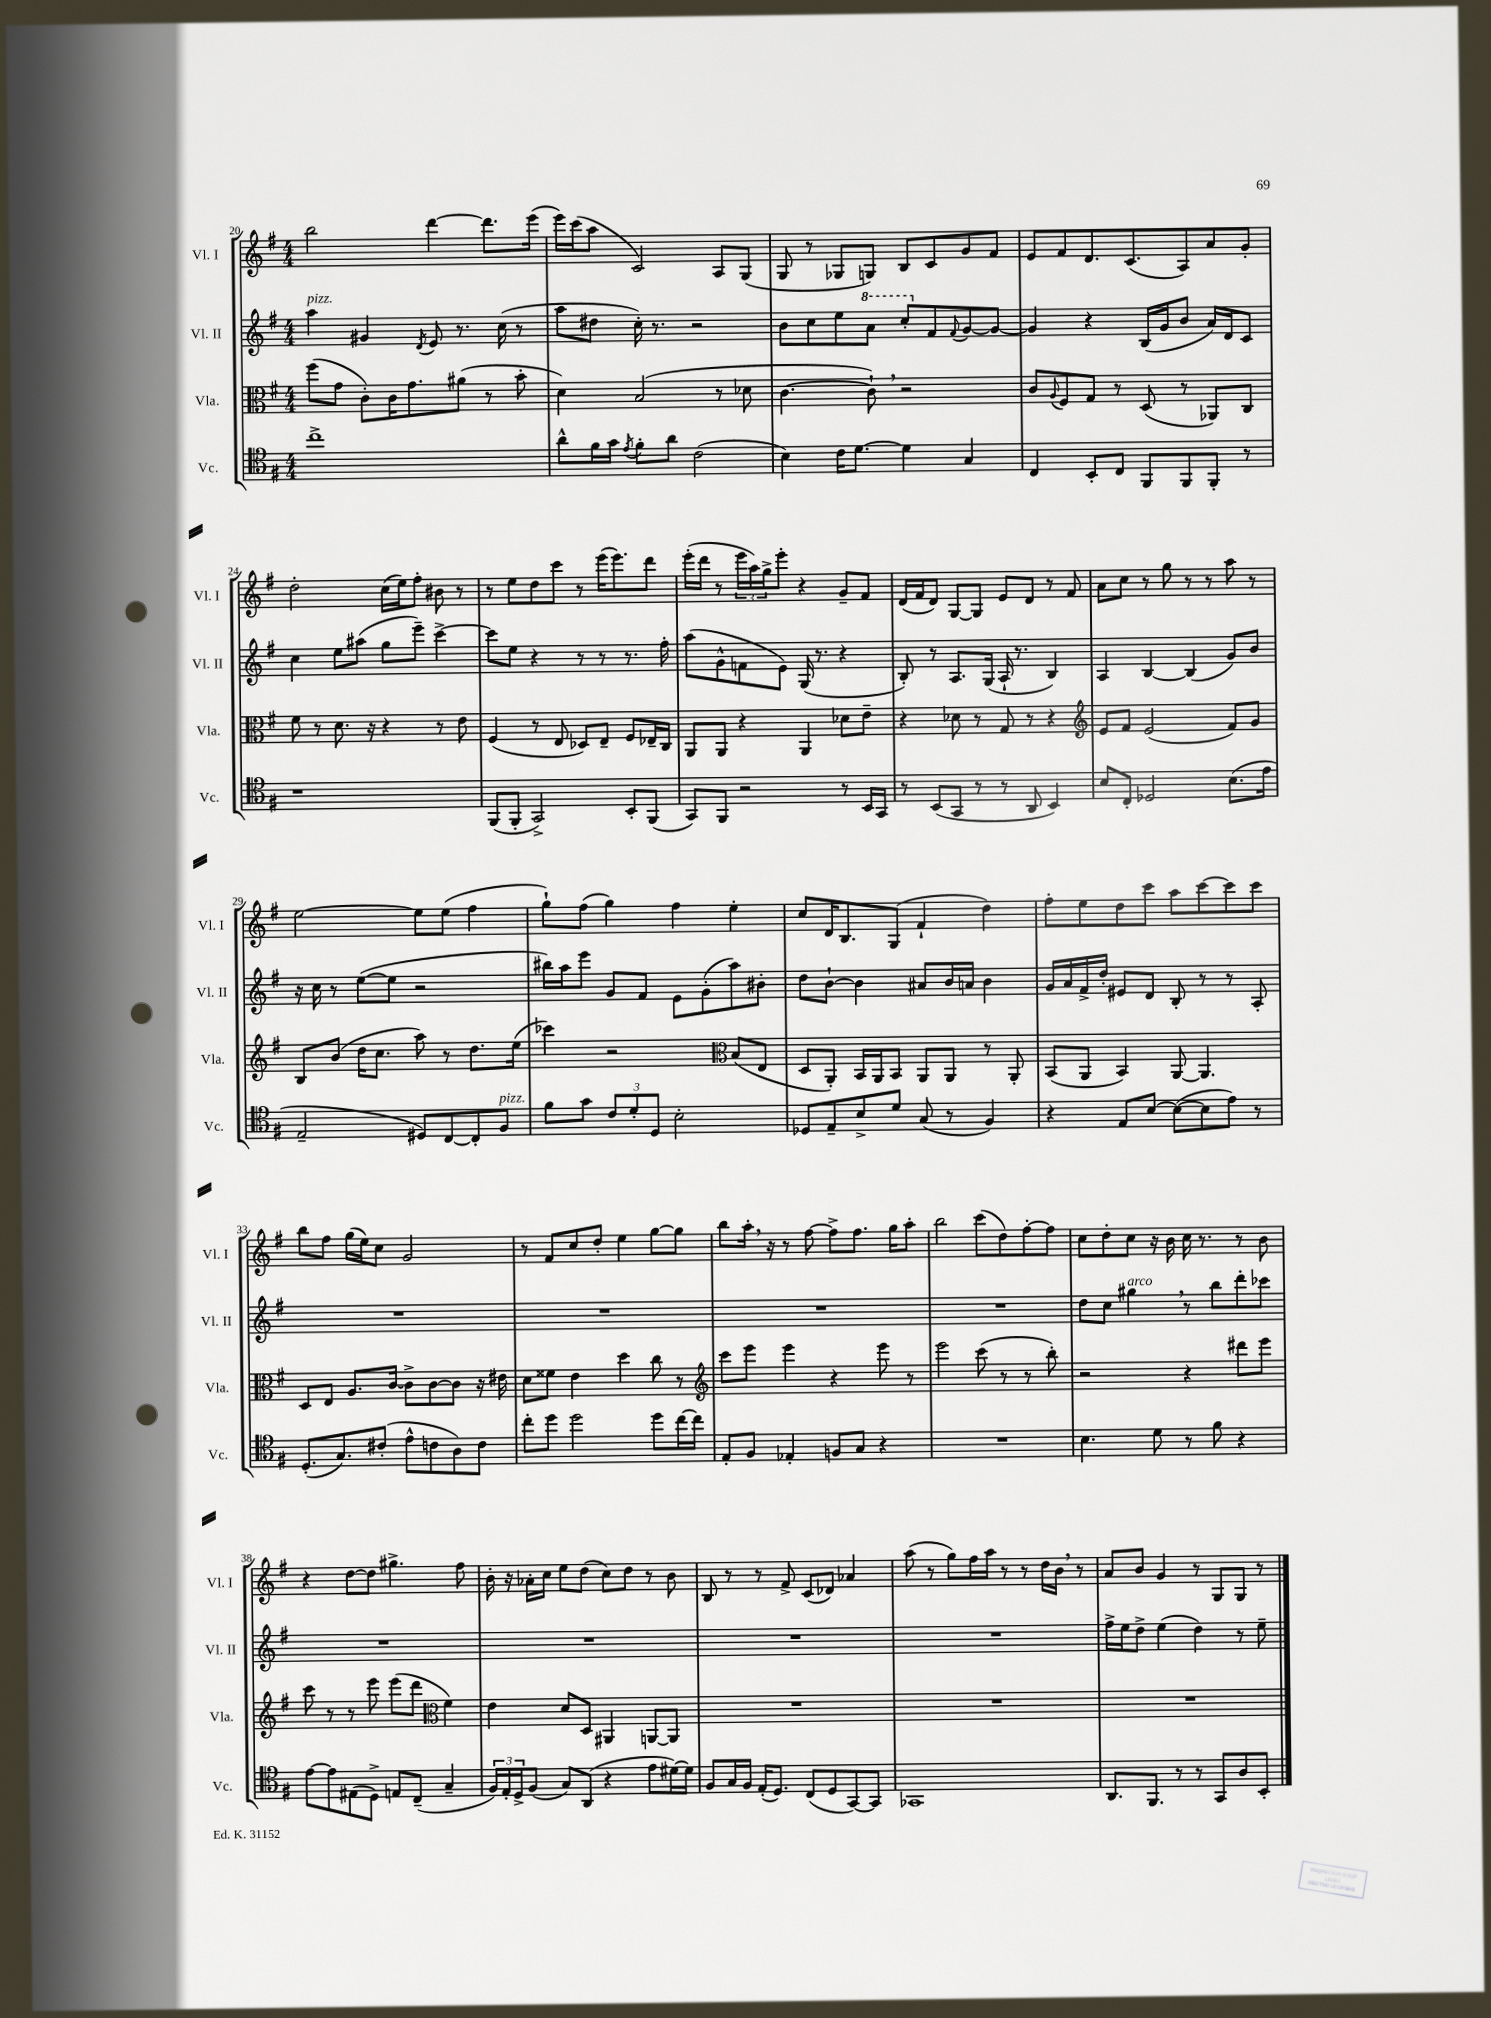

**kern	**kern	**kern	**kern
*part4	*part3	*part2	*part1
*staff4	*staff3	*staff2	*staff1
*I"Vc.	*I"Vla.	*I"Vl. II	*I"Vl. I
*I'Vc.	*I'Vla.	*I'Vl. II	*I'Vl. I
*clefC4	*clefC3	*clefG2	*clefG2
*k[f#]	*k[f#]	*k[f#]	*k[f#]
*M4/4	*M4/4	*M4/4	*M4/4
=20	=20	=20	=20
!	!	!LO:TX:a:i:t=pizz.	!
1cc^	(8ff#\L	4aa\	2bb\
.	8g\J	.	.
.	8c'\L)	4g#X/	.
.	16c\K	.	.
.	8.g\	.	.
.	.	8qd/	.
.	.	8e/	[4ddd\
.	(8a#X\J	8.r	.
.	8r	.	8.ddd\L]
.	.	(16cc\	.
.	8b'\	8r	.
.	.	.	(16eee\Jk
=21	=21	=21	=21
8a^^\L	4d\)	8aa\L	16eee\LL)
.	.	.	(16ccc\J
16f#\L	.	8dd#X\J	8aa\J
16g\JJ	.	.	.
8qe/	.	.	.
8f#'\L	(2B/	16cc'\)	2c/)
.	.	8.r	.
8a\J	.	.	.
(2c\	.	2r	.
.	8r	.	8A/L
.	8d-X\	.	(8G/J
=22	=22	=22	=22
4B\)	[4.c\	8b\L	8G/
.	.	8cc\	8r
16c\KL	.	8ee\	8G-X/L
[8.d\J	.	.	.
*	*	*8va	*
.	8c`,\])	8aa\J	8Gn/J)
4d\]	2r	8ccc'/L	8B/L
*	*	*X8va	*
.	.	8f#/	8c/
.	.	8qqf#/	.
4G/	.	[8g/	8g/
.	.	8g/J_	8f#/J
=23	=23	=23	=23
4C/	8c/L	4g/]	8e/L
.	8qqA/	.	.
.	8F#/	.	8f#/
8BB'/L	8G/J	4r	8.d/
8C/J	8r	.	.
.	.	.	(8.c/
8FF#/L	(8D/	(16B/LL	.
.	.	16g/J	.
8FF#/	8r	8b/J	8A/)
8FF#'/J	8AA-X/L)	16a/LL)	8a/
.	.	16d/J	.
8r	8C/J	8c/J	8g'/J
!!LO:LB:g=z
=24	=24	=24	=24
1r	8f#\	4cc\	2dd'\
.	8r	.	.
.	8.d\	8ee\L	.
.	.	(8aa#X\J	.
.	16r	.	.
.	4r	8gg\L	(16cc\LL
.	.	.	16ee\J)
.	.	8eee~\J)	8ff#'\J
.	8r	[4ccc^\	8b#X\
.	8e\	.	8r
=25	=25	=25	=25
(8FF#/L	(4F#/	8ccc\L]	8r
8FF#'/J	.	8ee\J	8ee\L
2GG^/)	8r	4r	8dd\
.	8E/	.	8ccc\J
.	8D-X/L)	8r	8r
.	8E~/J	8r	(16eee\KL
.	.	.	8.eee\)
8BB'/L	8F#/L	8.r	.
(8FF#/J	16E-X~/L	.	8ddd\J
.	16C/JJ	16ff#'\	.
=26	=26	=26	=26
8GG/L)	8AA/L	(8aa\L	(16eee'\LL
.	.	.	16ddd\JJ
8FF#/J	8AA/J	8g^^\	8r
2r	4r	8fn\	24eee\LL
.	.	.	24aa\)
.	.	.	24gg^\J
.	.	8e\J)	8eee'\J
.	4AA/	(16G/	4r
.	.	8.r	.
8r	8d-X\L	4r	8g~/L
16BB/LL	8e~\J	.	8f#/J
16GG/JJ	.	.	.
=27	=27	=27	=27
8r	4r	8B'/)	(16d/LL
.	.	.	16f#/J
(8BB/L	.	8r	8d/J)
8GG/J	8d-X\	8.A/L	[8G/L
8r	8r	.	8G/J]
.	.	(16G/Jk	.
8r	8G/	16A`/	8e/L
.	.	8.r	.
8AA/	8r	.	8d/J
4BB/)	4r	4B/)	8r
.	.	.	8f#/
=28	=28	=28	=28
*	*clefG2	*	*
8B/L	8e/L	4A/	8a\L
8C'/J	8f#/J	.	8cc\J
2D-X/	(2e/	[4B/	8r
.	.	.	8gg\
.	.	(4B/]	8r
.	.	.	8r
(8.B\L	8f#/L)	8g/L)	8aa\
.	8g/J	8b/J	8r
16e\Jk	.	.	.
!!LO:LB:g=z
=29	=29	=29	=29
2E~/	8B/L	16r	[2ee\
.	.	16cc\	.
.	(8b/J	8r	.
.	16dd\KL	([8ee\L	.
.	8.cc\J	.	.
.	.	8ee\J]	.
8D#X/L)	8aa\)	2r	8ee\L]
[8C/	8r	.	(8ee\J
8C'/]	8.dd\L	.	4ff#\
!LO:TX:a:i:t=pizz.	!	!	!
8F#/J	.	.	.
.	(16ee\Jk	.	.
=30	=30	=30	=30
8f#\L	4ccc-X\)	16bb#X\LL)	8gg`\L)
.	.	16aa\J	.
8g\J	.	8eee\J	(8ff#\J
12c/L	2r	8g/L	4gg\)
12d'/	.	.	.
.	.	8f#/J	.
12D/J	.	.	.
2B'\	.	8e\L	4ff#\
.	.	(8g'\	.
*	*clefC3	*	*
.	(8B/L	8aa\)	4ee'\
.	8E/J	8b#X'\J	.
=31	=31	=31	=31
8D-X/L	8D/L	8dd\L	8cc/L
8E~/	8AA'/J)	[8b`\J	16d/K
.	.	.	8.B/
8B^/	16BB/LL	4b\]	.
.	16AA/J	.	.
8d/J	8BB/J	.	(8G/J
(8G/	8AA/L	8a#X/L	4f#`/
8r	8AA/J	16b/L	.
.	.	16an/JJ	.
4F#/)	8r	4b\	4dd\)
.	8AA'/	.	.
=32	=32	=32	=32
4r	(8BB/L	16g/LL	8ff#'\L
.	.	16a/	.
.	8AA/J	16f#^/	8ee\
.	.	16dd'/JJ	.
8E/L	4BB/)	8e#X/L	8dd\
[8B/J	.	8d/J	8ccc\J
(8B\L_	[8AA/	8B'/	8aa\L
8B\]	4.AA/]	8r	[8ccc\
8e\J)	.	8r	8ccc\]
8r	.	8A'/	8ccc\J
!!LO:LB:g=z
=33	=33	=33	=33
(8.D'/L	8D/L	1r	8bb\L
.	8E/J	.	8ff#\J
8.G/)	.	.	.
.	8.A/L	.	(16gg\LL
.	.	.	16ee\J)
(8c#X'/J	.	.	8cc\J
.	[16c/Jk	.	.
8e^^\L	8c^\L]	.	2g/
8cn\	[8c\	.	.
8A\)	8c\J]	.	.
8c\J	16r	.	.
.	16e#X\	.	.
=34	=34	=34	=34
8cc'\L	8d\L	1r	8r
8dd\J	8f##X\J	.	8f#/L
2dd\	4e\	.	8cc/
.	.	.	8dd'/J
.	4dd\	.	4ee\
8dd\L	8cc\	.	[8gg\L
[16cc\L	8r	.	8gg\J]
16cc\JJ]	.	.	.
=35	=35	=35	=35
*	*clefG2	*	*
8E'/L	8ccc\L	1r	8bb\L
8F#/J	8eee\J	.	16aa',\Jk
.	.	.	16r
4E-X'/	4eee\	.	8r
.	.	.	[8ff#\
8Fn/L	4r	.	8ff#^\L]
8G/J	.	.	8.ff#\J
4r	8eee\	.	.
.	.	.	16gg\KL
.	8r	.	8aa'\J
=36	=36	=36	=36
1r	2eee\	1r	2bb\
.	(8ccc\	.	(8ccc\L
.	8r	.	8dd\)
.	8r	.	[8ff#'\
.	8bb'\)	.	8ff#\J]
=37	=37	=37	=37
4.B\	2r	8dd\L	8cc\L
.	.	8cc\J	8dd'\
!	!	!LO:TX:a:i:t=arco	!
.	.	4gg#X,\	8cc\J
8d\	.	.	16r
.	.	.	16b\
8r	4r	8r	16cc\
.	.	.	8.r
8f#\	.	8bb\L	.
4r	8ddd#X\L	8ddd'\	8r
.	8eee\J	8ccc-X\J	8b\
!!LO:LB:g=z
=38	=38	=38	=38
[8e\L	8ccc\	1r	4r
8e\]	8r	.	.
(8E#X\	8r	.	[8dd\L
8D^\J)	8eee\	.	8dd\J]
8En/L	(8eee\L	.	4.gg#X^\
(8C~/J	8ddd\J	.	.
*	*clefC3	*	*
4G~/	4f#\)	.	.
.	.	.	8ff#\
=39	=39	=39	=39
24F#/LL)	4e\	1r	16b'\
24E'/	.	.	.
.	.	.	16r
24D^/J	.	.	.
(8F#/J	.	.	16a-X'\LL
.	.	.	16cc\JJ
8G/L)	8d/L	.	8ee\L
(8AA/J	8D/J	.	(8dd\J
4r	4AA#X/	.	8cc\L)
.	.	.	8dd\J
8e\L	[8AAn/L	.	8r
[16d#X\L)	8AA/J]	.	8b\
16d#\JJ]	.	.	.
=40	=40	=40	=40
8F#/L	1r	1r	8B/
16G/L	.	.	8r
16F#/JJ	.	.	.
(16E'/KL	.	.	8r
8.D/J)	.	.	.
.	.	.	8f#^/
(8C/L	.	.	(8c/L
8D/	.	.	8d-X/J)
[8GG/)	.	.	4a-X/
8GG/J]	.	.	.
=41	=41	=41	=41
1GG-X	1r	1r	(8aa\
.	.	.	8r
.	.	.	8gg\L)
.	.	.	16ff#\L
.	.	.	16aa\JJ
.	.	.	8r
.	.	.	8r
.	.	.	16dd\LL
.	.	.	16b,\JJ
.	.	.	8r
=42	=42	=42	=42
8.AA/L	1r	16ff#^\LL	8a/L
.	.	16ee\J	.
.	.	8dd^\J	8b/J
8.FF#/J	.	.	.
.	.	(4ee\	4g/
8r	.	.	.
8r	.	4dd\)	8r
8GG/L	.	.	8G/L
8A/	.	8r	8G/J
8BB'/J	.	8ee~\	8r
==	==	==	==
*-	*-	*-	*-
